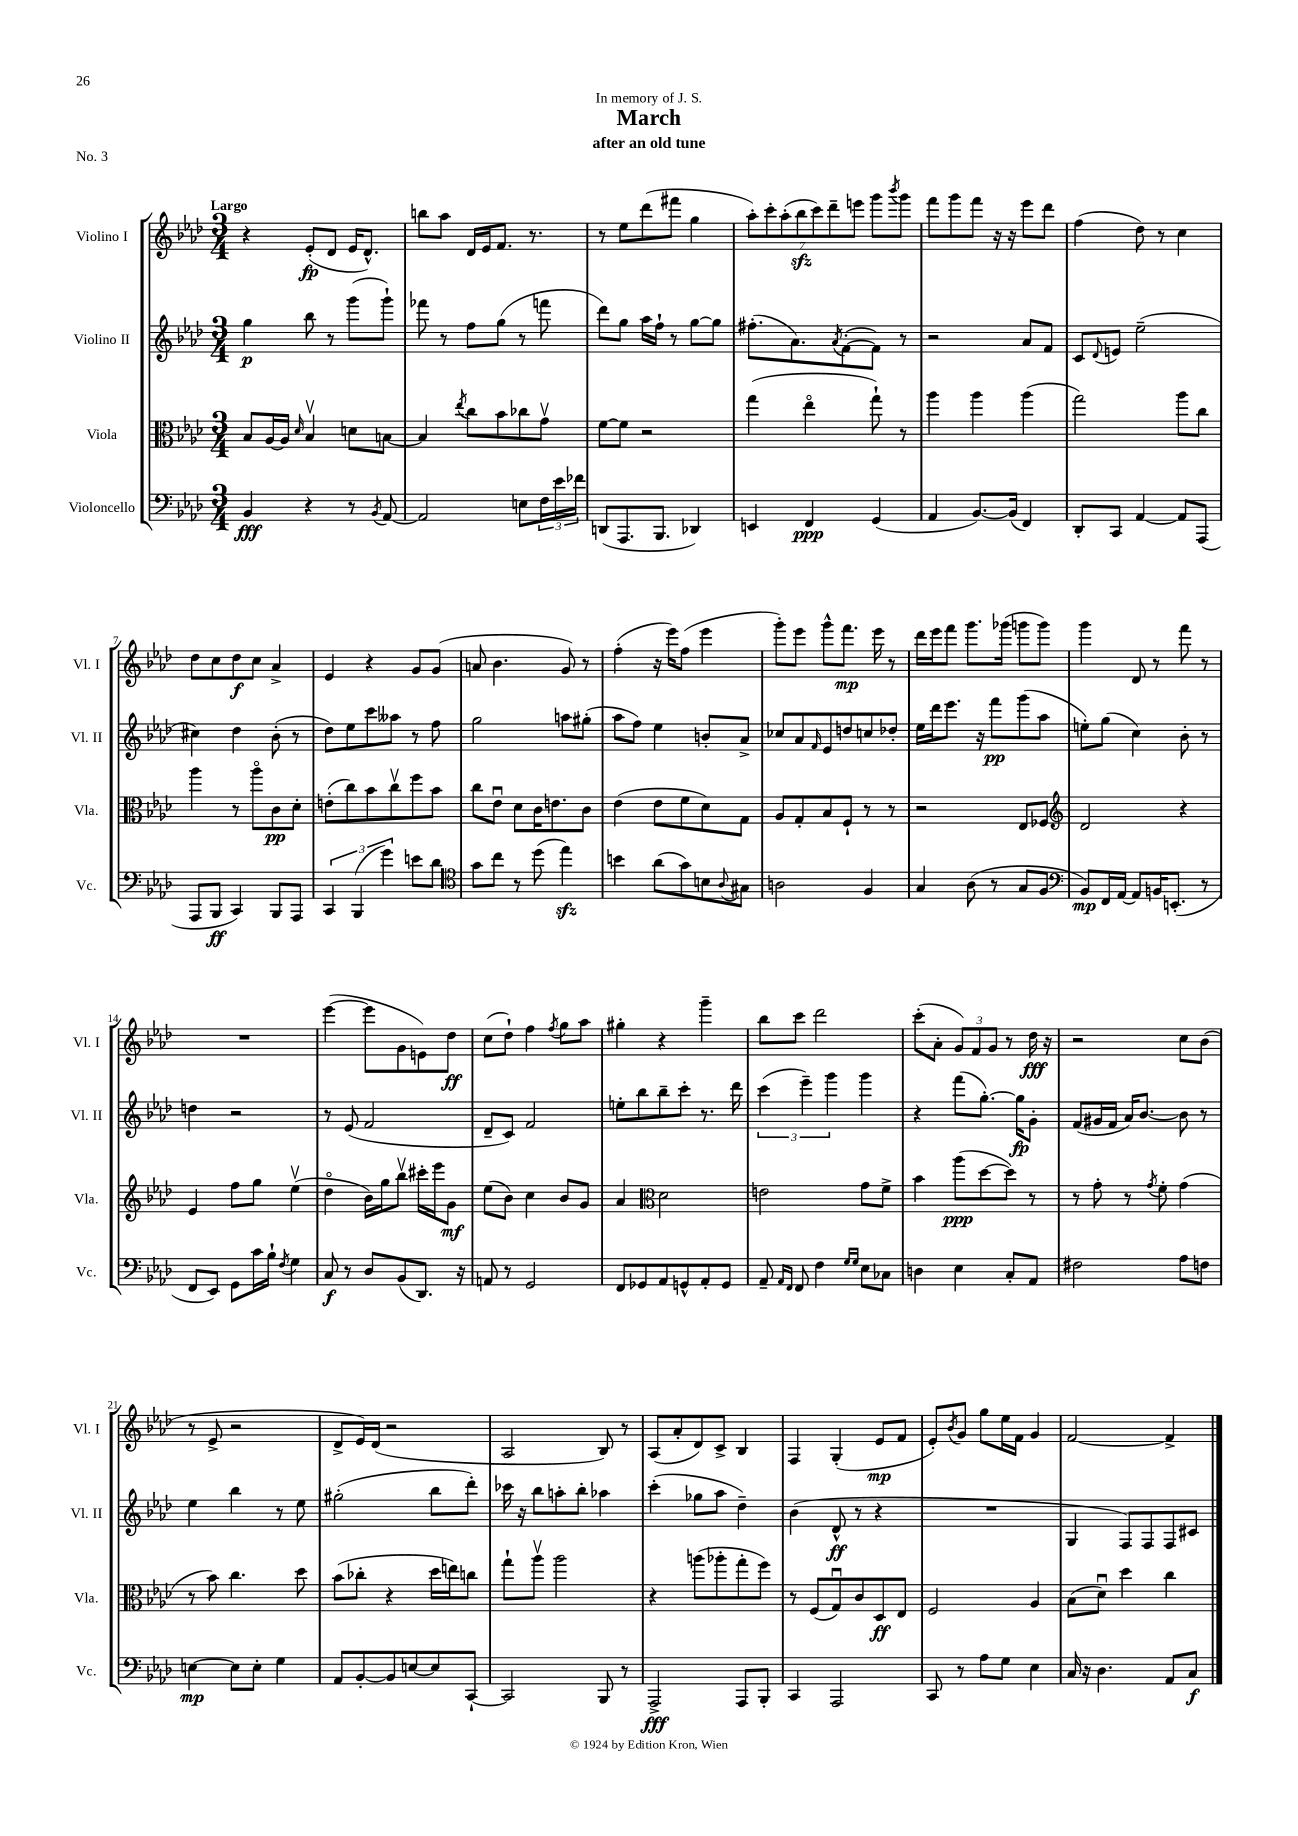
\header { title = "March" subtitle = "after an old tune" dedication = "In memory of J. S." piece = "No. 3" }
<<
\new StaffGroup <<
\new Staff = "s0" \with { instrumentName = "Violino I" shortInstrumentName = "Vl. I" } {
    \clef treble \key aes \major \numericTimeSignature \time 3/4 \tempo "Largo"
    r4 ees'8-.\fp( des'8 ees'16 des'8.-^) |
    b''8 aes''8 des'16 ees'16 f'8. r8. |
    r8 ees''8 des'''8( fis'''8 g''4 |
    \tuplet 7/4 { aes''8-.) c'''8-. aes''8-.( bes''8\sfz c'''8) des'''8-- e'''8 } g'''8 \acciaccatura { bes'''8 } g'''8 |
    f'''8 g'''8 f'''8 r16 r16 ees'''8 des'''8 |
    f''4( des''8) r8 c''4 |
    des''8 c''8 des''8\f c''8 aes'4-> |
    ees'4 r4 g'8 g'8( |
    a'8 bes'4. g'8) r8 |
    f''4-.( r16 ees'''16) f''8( ees'''4 |
    g'''8-.) ees'''8 g'''8-^ f'''8.\mp ees'''16 r8 |
    des'''16 ees'''16 f'''8 g'''8. ges'''16( g'''8 g'''8) |
    g'''4 des'8 r8 f'''8 r8 |
    R2. |
    ees'''4~( ees'''8 g'8 e'8) des''8\ff |
    c''8( des''8-!) f''4 \acciaccatura { f''8 } g''8 aes''8 |
    gis''4-. r4 g'''4-- |
    bes''8 c'''8 des'''2 |
    c'''8-.( aes'8-. \tuplet 3/2 { g'8) f'8 g'8 } r8 des''16\fff r16 |
    r2 c''8 bes'8( |
    r8 ees'8-> r2 |
    des'8-> ees'16) des'16( r2 |
    aes2 bes8) r8 |
    aes8( aes'8-. des'8) c'8-> bes4 |
    f4 g4-.( ees'8\mp f'8 |
    ees'8-.) \acciaccatura { bes'8 } g'8 g''8 ees''16 f'16 g'4 |
    f'2~ f'4-> \bar "|." |
}
\new Staff = "s1" \with { instrumentName = "Violino II" shortInstrumentName = "Vl. II" } {
    \clef treble \key aes \major \numericTimeSignature \time 3/4
    g''4\p bes''8 r8 g'''8( g'''8-!) |
    fes'''8 r8 f''8 g''8( r8 f'''8 |
    des'''8) g''8 aes''16 f''16-! r8 g''8~ g''8 |
    fis''8.-.( aes'8.) \acciaccatura { aes'8 } f'8~-.( f'8) r8 |
    r2 aes'8 f'8 |
    c'8 \appoggiatura { des'8 } e'8 ees''2--( |
    cis''4) des''4 bes'8-.( r8 |
    des''8) ees''8 c'''8 aeses''8 r8 f''8 |
    g''2 a''8 gis''8-.( |
    aes''8 f''8) ees''4 b'8-. aes'8-> |
    ces''8 aes'8 \grace { f'16 } ees'8 d''8 c''8 des''8-. |
    ees''16 des'''16 ees'''8. r16 f'''8\pp g'''8( aes''8 |
    e''8-.) g''8( c''4) bes'8-. r8 |
    d''4 r2 |
    r8 ees'8( f'2 |
    des'8-- c'8) f'2 |
    e''8-. bes''8 bes''8-- c'''8-. r8. des'''16 |
    \tuplet 3/2 { c'''4( ees'''4--) g'''4 } g'''4 |
    r4 f'''8( g''8.~-.) g''16\fp g'8-. |
    f'8( gis'16 f'16 aes'16) bes'8.~ bes'8 r8 |
    ees''4 bes''4 r8 ees''8 |
    gis''2-.( bes''8 des'''8-.) |
    ces'''16 r16 bes''8 a''8-. bes''8-. aes''4 |
    c'''4-.( ges''8 aes''8 des''4--) |
    bes'4( des'8-^\ff r8 r4 |
    R2. |
    g4 f8) f8 f8 cis'8 \bar "|." |
}
\new Staff = "s2" \with { instrumentName = "Viola" shortInstrumentName = "Vla." } {
    \clef alto \key aes \major \numericTimeSignature \time 3/4
    bes8 aes16~ aes16 \grace { des'16 } bes4\upbow d'8 b8~ |
    b4 \acciaccatura { ees''8 } c''8 bes'8 ces''8 g'8\upbow |
    f'8~ f'8 r2 |
    g''4( ees''4\flageolet g''8-!) r8 |
    aes''4 aes''4 aes''4( |
    g''2) aes''8 c''8 |
    aes''4 r8 aes''8\flageolet c'8\pp des'8-. |
    e'8-.( c''8) bes'8 c''8\upbow f''8 bes'8 |
    c''8 ees'8\downbow des'8 c'16 e'8. c'8 |
    ees'4( ees'8 f'8 des'8) g8 |
    aes8 g8-. bes8 f8-! r8 r8 |
    r2 ees8 fes8 |
    \clef treble des'2 r4 |
    ees'4 f''8 g''8 ees''4\upbow( |
    des''4\flageolet bes'16) g''16 bes''8\upbow cis'''16-. ees'''16 g'8\mf |
    ees''8( bes'8) c''4 bes'8 g'8 |
    aes'4 \clef alto des'2 |
    e'2 g'8 f'8-> |
    bes'4 aes''8\ppp( des''8~ des''8) r8 |
    r8 g'8-. r8 \acciaccatura { g'8 } f'8-. g'4( |
    r8 bes'8) c''4. des''8 |
    bes'8( ces''8-. r4 des''16 e''16) c''8 |
    g''8-! aes''8\upbow aes''2 |
    r4 a''8( aes''8-. g''8-. f''8) |
    r8 f8( g8\downbow) c'8 des8\ff ees8 |
    f2 aes4 |
    bes8( des'8\downbow) des''4 c''4 \bar "|." |
}
\new Staff = "s3" \with { instrumentName = "Violoncello" shortInstrumentName = "Vc." } {
    \clef bass \key aes \major \numericTimeSignature \time 3/4
    bes,4\fff r4 r8 \acciaccatura { bes,8 } aes,8~ |
    aes,2 e8 \tuplet 3/2 { f16 ees'16 fes'16 } |
    d,8( aes,,8. bes,,8. des,4) |
    e,4 f,4\ppp g,4( |
    aes,4 bes,8.~) bes,16( f,4) |
    des,8-. c,8 aes,4~ aes,8 aes,,8( |
    aes,,8 bes,,8\ff c,4) bes,,8 aes,,8 |
    \tuplet 3/2 { c,4 bes,,4( g'4) } e'8 des'8 |
    \clef tenor g'8 c''8 r8 des''8( ees''4\sfz) |
    b'4 aes'8( g'8) b8 \appoggiatura { aes8 } gis8 |
    a2 f4 |
    g4 aes8( r8 g8 f8 |
    \clef bass bes,8\mp) f,16 aes,16~ aes,8 b,16 e,8.-.( r8 |
    f,8 ees,8) g,8 c'16 bes16-! \acciaccatura { f8 } g4 |
    c8\f r8 des8 bes,8( des,8.) r16 |
    a,8 r8 g,2 |
    f,8 ges,8 aes,8 g,8-^ aes,8-. g,8 |
    aes,8-- \grace { aes,16 f,16 } f,8 f4 \grace { g16 g16 } ees8 ces8 |
    d4 ees4 c8-. aes,8 |
    fis2 aes8 f8 |
    e4~\mp e8 e8-. g4 |
    aes,8 bes,8~-. bes,8 e8~ e8 c,8~-! |
    c,2 bes,,8 r8 |
    aes,,2->\fff aes,,8 bes,,8-. |
    c,4 aes,,2 |
    c,8 r8 aes8 g8 ees4 |
    c16 r16 des4. aes,8 c8\f \bar "|." |
}
>>
>>
